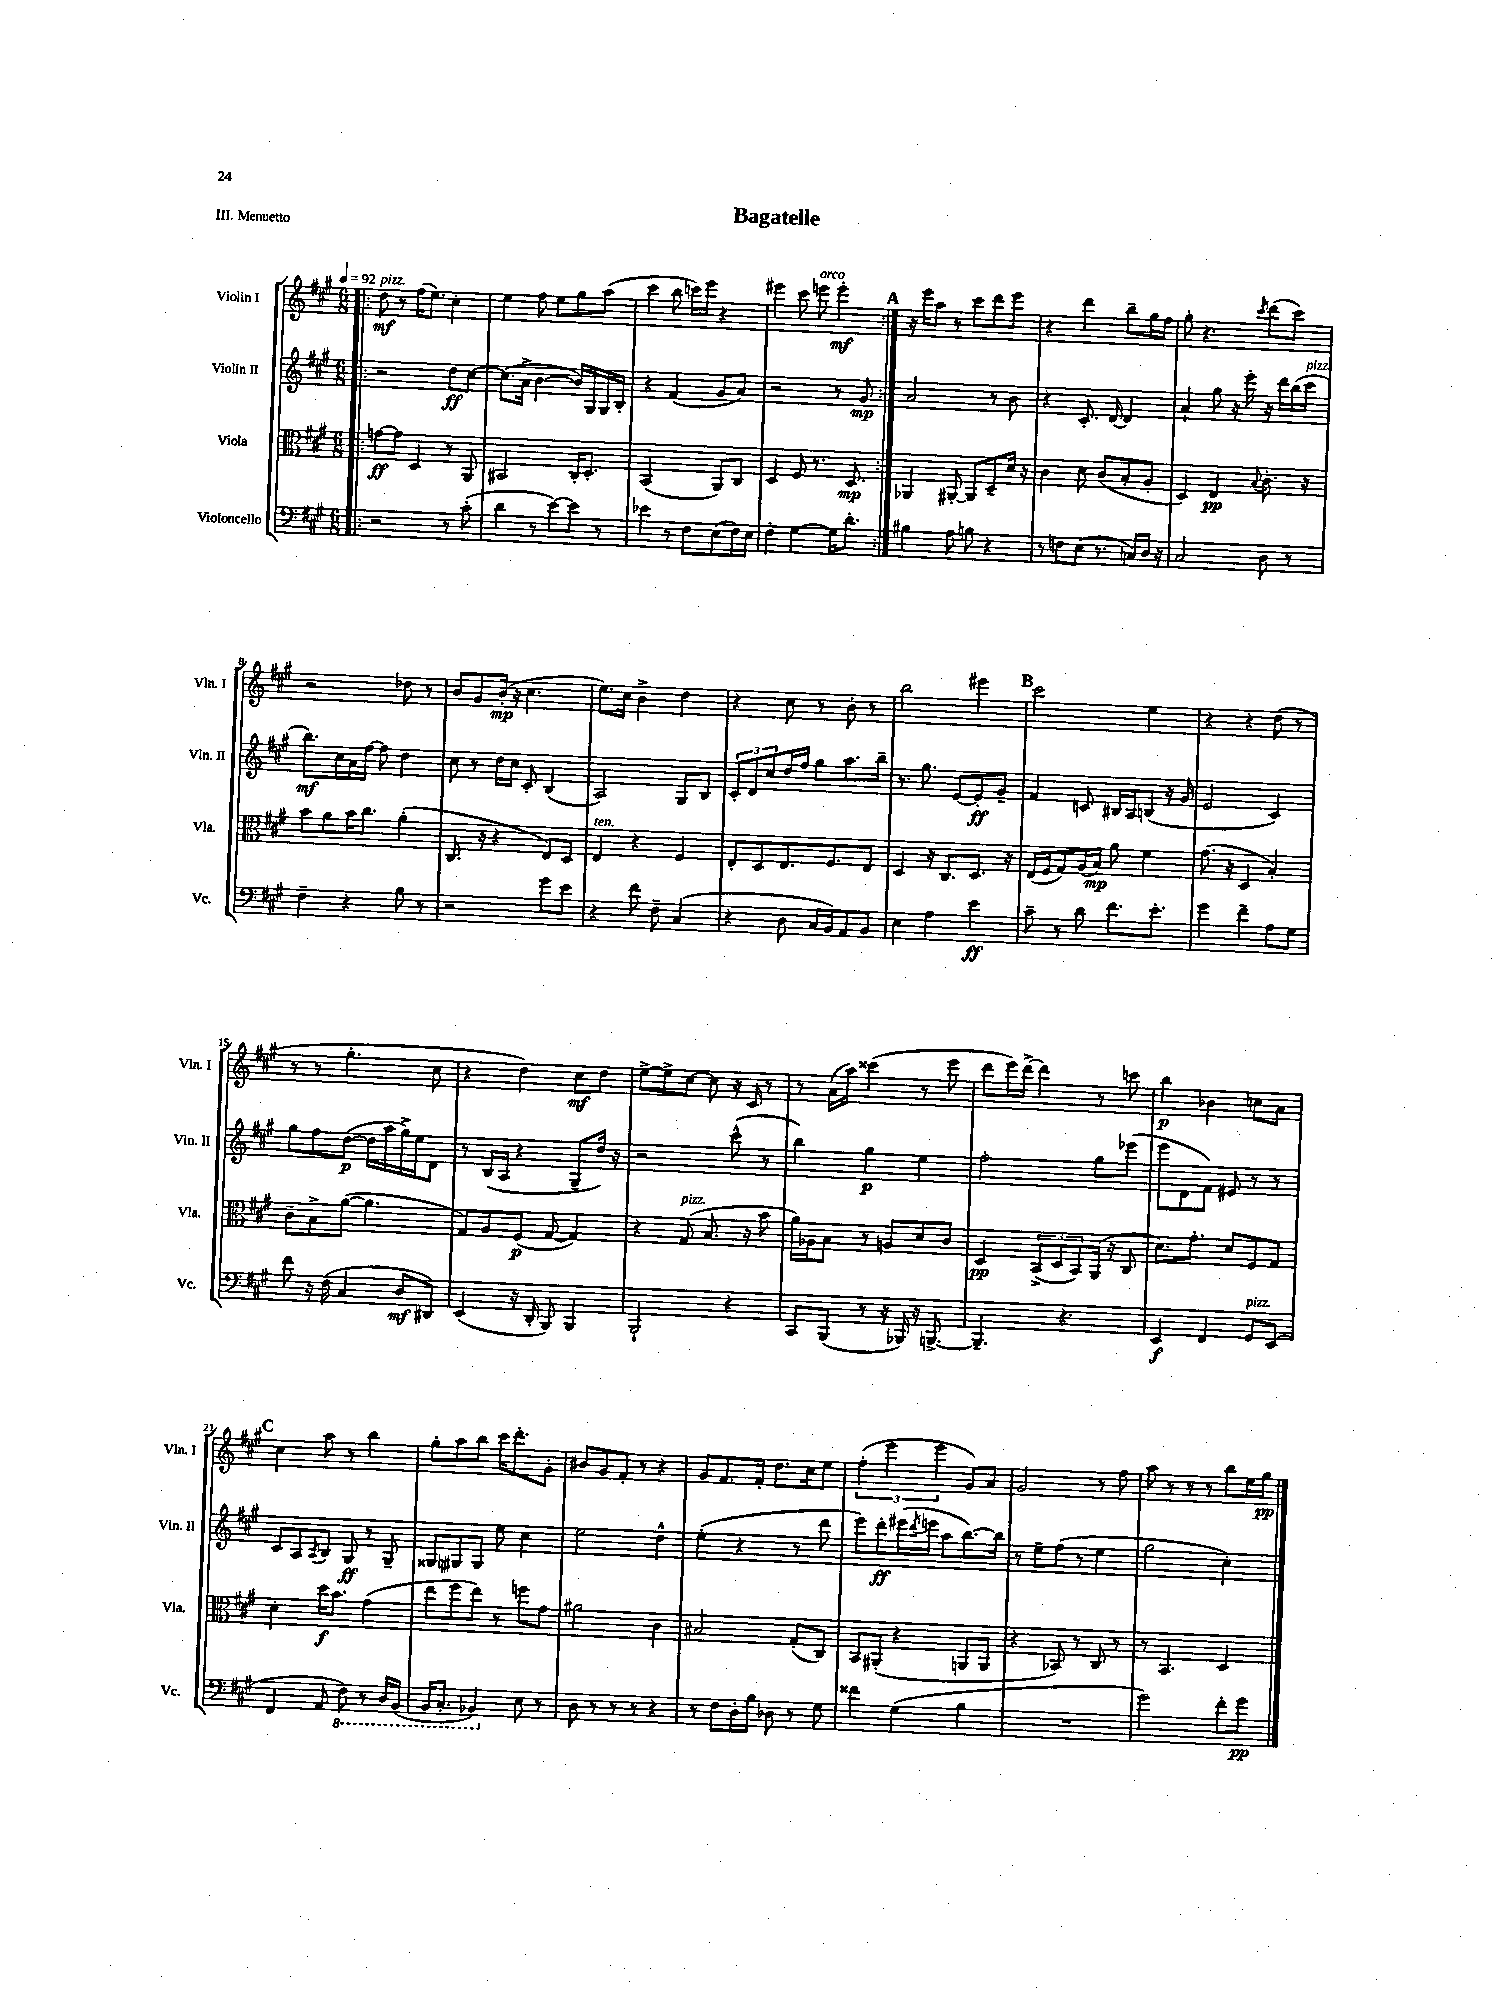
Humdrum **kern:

**kern	**dynam	**kern	**dynam	**kern	**dynam	**kern	**dynam
*part4	*part4	*part3	*part3	*part2	*part2	*part1	*part1
*staff4	*staff4	*staff3	*staff3	*staff2	*staff2	*staff1	*staff1
*I"Violoncello	*	*I"Viola	*	*I"Violin II	*	*I"Violin I	*
*I'Vc.	*	*I'Vla.	*	*I'Vln. II	*	*I'Vln. I	*
*clefF4	*	*clefC3	*	*clefG2	*	*clefG2	*
*k[f#c#g#]	*	*k[f#c#g#]	*	*k[f#c#g#]	*	*k[f#c#g#]	*
*M6/8	*	*M6/8	*	*M6/8	*	*M6/8	*
*MM92	*	*MM92	*	*MM92	*	*MM92	*
=1!|:	=1!|:	=1!|:	=1!|:	=1!|:	=1!|:	=1!|:	=1!|:
!	!	!	!	!	!	!LO:TX:a:i:t=pizz.	!
2r	.	[8gn\L	ff	2r	.	8dd\	mf
.	.	8g\J]	.	.	.	8r	.
.	.	4D/	.	.	.	(16ff#\KL	.
.	.	.	.	.	.	8.ee\J)	.
8r	.	8r	.	8dd\L	ff	4cc#'\	.
(8c#'\	.	8AA/	.	[8cc#\J	.	.	.
=2	=2	=2	=2	=2	=2	=2	=2
4d\	.	2BB#X/	.	(8.cc#\L]	.	4ee\	.
.	.	.	.	16a^\Jk	.	.	.
8r	.	.	.	[4b\	.	8ff#\	.
[8e\L)	.	.	.	.	.	8ee\L	.
8e\J]	.	16C#'/KL	.	16b/LL])	.	8gg#\	.
.	.	8.D'/J	.	16G#/	.	.	.
8r	.	.	.	16G#/	.	(8aa\J	.
.	.	.	.	16B'/JJ	.	.	.
=3	=3	=3	=3	=3	=3	=3	=3
4e-X\	.	(2BB/	.	4r	.	4ccc#\	.
8r	.	.	.	(4f#/	.	8bb\	.
8F#\L	.	.	.	.	.	16cccn\LL)	.
.	.	.	.	.	.	16eee\JJ	.
(8E\	.	8AA/L)	.	8g#/L	.	4r	.
16F#\L)	.	8C#/J	.	8a/J)	.	.	.
16E\JJ	.	.	.	.	.	.	.
=4	=4	=4	=4	=4	=4	=4	=4
4F#'\	.	4D/	.	2r	.	4eee#X\	.
[4G#\	.	8F#/	.	.	.	8ccc#\	.
!	!	!	!	!	!	!LO:TX:a:i:t=arco	!
.	.	8.r	.	.	.	8eeen\	.
16G#\KL]	.	.	.	8r	.	4eee'\	mf
8.d'\J	.	8.D/	mp	.	.	.	.
.	.	.	.	8g#/	mp	.	.
!!LO:REH:place=s1:t=A
=5:|!	=5:|!	=5:|!	=5:|!	=5:|!	=5:|!	=5:|!	=5:|!
4B#X\	.	4AA-X/	.	2a/	.	16r	.
.	.	.	.	.	.	16eee\KL	.
.	.	.	.	.	.	8aa\J	.
8A\	.	[8AA#X'/	.	.	.	8r	.
8Bn\	.	8AA#/L]	.	.	.	8ccc#\L	.
4r	.	8D~/	.	8r	.	8ddd\	.
.	.	16d/Jk	.	8b\	.	8eee\J	.
.	.	16r	.	.	.	.	.
=6	=6	=6	=6	=6	=6	=6	=6
8r	.	4c#\	.	4r	.	4r	.
8Fn\L	.	.	.	.	.	.	.
(8E\J	.	8d\	.	8.c#'/	.	4ddd\	.
8.r	.	(8c#/L	.	.	.	.	.
.	.	.	.	[16d/	.	.	.
.	.	8B'/	.	4d/]	.	8bb~\L	.
16Cn/LL)	.	.	.	.	.	.	.
16D/JJ	.	8A'/J	.	.	.	16gg#\L	.
16r	.	.	.	.	.	16ff#\JJ	.
=7	=7	=7	=7	=7	=7	=7	=7
2C#/	.	4D/)	.	4a`/	.	8gg#'\	.
.	.	.	.	.	.	4.r	.
.	.	4E/	pp	8gg#\	.	.	.
.	.	.	.	16r	.	.	.
.	.	.	.	16eee'\	.	.	.
.	.	8qqB/	.	.	.	8qccc#/	.
8D\	.	8.c#'\	.	16r	.	(8ddd\L	.
.	.	.	.	16ddd\LL	.	.	.
8r	.	.	.	(16bb\	.	8ccc#\J)	.
!	!	!	!	!LO:TX:a:i:t=pizz.	!	!	!
.	.	16r	.	16ccc#\JJ	.	.	.
!!LO:LB:g=z
=8	=8	=8	=8	=8	=8	=8	=8
4F#~\	.	8b\L	.	8.bb\L)	mf	2r	.
.	.	8a\	.	.	.	.	.
.	.	.	.	16cc#\L	.	.	.
4r	.	16b\K	.	16a\	.	.	.
.	.	8.cc#\J	.	[16ff#\JJ	.	.	.
.	.	.	.	8ff#\]	.	.	.
8B\	.	(4a'\	.	4dd\	.	8dd-X\	.
8r	.	.	.	.	.	8r	.
=9	=9	=9	=9	=9	=9	=9	=9
2r	.	8.C#/	.	8cc#\	.	8b/L	.
.	.	.	.	8r	.	8g#/	.
.	.	16r	.	.	.	.	.
.	.	4r	.	16dd\LL	.	(16b'/Jk	mp
.	.	.	.	16cc#\JJ	.	16r	.
.	.	.	.	8c#'/	.	4.cc#\	.
8g#\L	.	8E/L)	.	(4B/	.	.	.
8e\J	.	8D/J	.	.	.	.	.
=10	=10	=10	=10	=10	=10	=10	=10
!	!	!LO:TX:a:i:t=ten.	!	!	!	!	!
4r	.	4E/	.	2A/)	.	8.ee\L)	.
.	.	.	.	.	.	16cc#\Jk	.
8f#\	.	4r	.	.	.	4b^\	.
8F#~\	.	.	.	.	.	.	.
(4C#/	.	4F#/	.	8G#/L	.	4dd\	.
.	.	.	.	8B/J	.	.	.
=11	=11	=11	=11	=11	=11	=11	=11
4r	.	8E'/L	.	12c#'/L	.	4r	.
.	.	.	.	12d/	.	.	.
.	.	8D/	.	.	.	.	.
.	.	.	.	12cc#/	.	.	.
8D\	.	8.E/	.	16dd/L	.	8cc#\	.
.	.	.	.	16ff#/JJ	.	.	.
16C#/LL	.	.	.	8gg#\L	.	8r	.
16BB/J)	.	8.F#/	.	.	.	.	.
8AA/	.	.	.	8.aa\	.	8b'\	.
8BB/J	.	8E/J	.	.	.	8r	.
.	.	.	.	16bb~\Jk	.	.	.
=12	=12	=12	=12	=12	=12	=12	=12
4E\	.	4D/	.	8.r	.	2bb\	.
.	.	.	.	8.gg#\	.	.	.
4A\	.	16r	.	.	.	.	.
.	.	8.C#/L	.	.	.	.	.
.	.	.	.	[8e/L	.	.	.
4e\	ff	8.D/J	.	8e'/]	ff	4eee#X\	.
.	.	.	.	8g#~/J	.	.	.
.	.	16r	.	.	.	.	.
!!LO:REH:place=s1:t=B
=13	=13	=13	=13	=13	=13	=13	=13
8c#~\	.	(16E/LL	.	4f#/	.	2ccc#\	.
.	.	16F#/J	.	.	.	.	.
8r	.	8G#/)	.	.	.	.	.
8d\	.	(16A/L	.	8cn/	.	.	.
.	.	16B/JJ)	mp	.	.	.	.
8.f#\L	.	8a\	.	16B#X/LL	.	.	.
.	.	.	.	16A/J	.	.	.
.	.	4f#\	.	(8Bn/J	.	4ee\	.
8.e'\J	.	.	.	.	.	.	.
.	.	.	.	16r	.	.	.
.	.	.	.	16g#/	.	.	.
=14	=14	=14	=14	=14	=14	=14	=14
4g#\	.	(8.g#\	.	2e/	.	4r	.
.	.	16r	.	.	.	.	.
4f#~\	.	4D/	.	.	.	4r	.
8A\L	.	4B'/)	.	4c#/)	.	(8dd\	.
8G#\J	.	.	.	.	.	8r	.
!!LO:LB:g=z
=15	=15	=15	=15	=15	=15	=15	=15
8f#\	.	8c#~\L	.	8gg#\L	.	8r	.
16r	.	8B^\	.	8ff#\	.	8r	.
(16F#\	.	.	.	.	.	.	.
4C#/	.	([8a\J	.	([8dd\J	p	4.gg#'\	.
.	.	4.a\]	.	16dd\LL]	.	.	.
.	.	.	.	16aa\	.	.	.
8D/L	mf	.	.	16gg#^\)	.	.	.
.	.	.	.	16ee\J	.	.	.
8DD#X/J)	.	.	.	8d\J	.	8cc#\	.
=16	=16	=16	=16	=16	=16	=16	=16
(4EE/	.	8G#/L)	.	8r	.	4r	.
.	.	8A/	.	(16B/LL	.	.	.
.	.	.	.	16A/JJ	.	.	.
16r	.	(8F#/J	p	4r	.	4dd\)	.
16DD'/	.	.	.	.	.	.	.
8BBB/)	.	[8G#/	.	.	.	.	.
4BBB/	.	4G#/])	.	8G#~/L	.	8cc#\L	mf
.	.	.	.	16dd/Jk)	.	8dd\J	.
.	.	.	.	16r	.	.	.
=17	=17	=17	=17	=17	=17	=17	=17
2BBB`/	.	4r	.	2r	.	[8ee^\L	.
.	.	.	.	.	.	8ee^\]	.
!	!	!LO:TX:a:i:t=pizz.	!	!	!	!	!
.	.	(8G#/	.	.	.	[8cc#\J	.
.	.	8.B/	.	.	.	8cc#\]	.
4r	.	.	.	(8ccc#^^\	.	16r	.
.	.	16r	.	.	.	16c#/	.
.	.	8b\	.	8r	.	8r	.
=18	=18	=18	=18	=18	=18	=18	=18
8CC#/L	.	16a\LL)	.	4bb\)	.	8r	.
.	.	16A-X\J	.	.	.	.	.
(8BBB/J	.	8B\J	.	.	.	(16a\LL	.
.	.	.	.	.	.	16aa\JJ)	.
8r	.	8r	.	4gg#\	p	(4ccc##X\	.
16r	.	8An/L	.	.	.	.	.
16BBB-X/)	.	.	.	.	.	.	.
16r	.	8d/	.	4ee\	.	8r	.
[8.BBBn^/	.	.	.	.	.	.	.
.	.	8c#/J	.	.	.	8eee\	.
=19	=19	=19	=19	=19	=19	=19	=19
4.BBB~/]	.	4D/	pp	2ff#'\	.	8ddd\L	.
.	.	.	.	.	.	16eee\L)	.
.	.	.	.	.	.	[16ddd^\JJ	.
.	.	(12BB^/L	.	.	.	4ddd\]	.
.	.	12D/	.	.	.	.	.
4.r	.	.	.	.	.	.	.
.	.	12BB/)	.	.	.	.	.
.	.	(16AA/Jk	.	8gg#\L	.	8r	.
.	.	16r	.	.	.	.	.
.	.	8C#/	.	(8eee-X\J	.	8cccn\	.
=20	=20	=20	=20	=20	=20	=20	=20
4EE/	f	8.d\L)	.	8eee\L	.	4bb\	p
.	.	.	.	8d\	.	.	.
.	.	8.g#'\J	.	.	.	.	.
4FF#/	.	.	.	8f#\J)	.	4b-X\	.
.	.	8d/L	.	8e#X/	.	.	.
!LO:TX:a:i:t=pizz.	!	!	!	!	!	!	!
8GG#/L	.	8F#/	.	8r	.	8ccn\L	.
(8EE/J	.	8G#/J	.	8r	.	8a\J	.
!!LO:LB:g=z
!!LO:REH:place=s1:t=C
=21	=21	=21	=21	=21	=21	=21	=21
4FF#/	.	4d'\	.	8c#/L	.	4cc#\	.
.	.	.	.	8A/	.	.	.
.	.	.	.	8qA/	.	.	.
8AA/	.	16dd\KL	f	8B/J	.	8aa\	.
.	.	8.b\J	.	.	.	.	.
*8ba	*	*	*	*	*	*	*
8FF#\)	.	.	.	8G#/	ff	8r	.
8r	.	(4g#\	.	8r	.	4bb\	.
16DD/LL	.	.	.	8G#~/	.	.	.
(16BBB/JJ	.	.	.	.	.	.	.
=22	=22	=22	=22	=22	=22	=22	=22
16BBB/KL	.	8ee\L	.	8G##X/L	.	8gg#'\L	.
8.CC#'/J	.	.	.	.	.	.	.
.	.	8ff#\	.	8G#X/	.	8aa\	.
4BBB-X/)	.	8ee\J)	.	8G#/J	.	8bb\J	.
.	.	8r	.	8ee\	.	16ccc#\KL	.
.	.	.	.	.	.	8.ddd'\	.
*X8ba	*	*	*	*	*	*	*
8E\	.	8ffn\L	.	4cc#\	.	.	.
8r	.	8g#\J	.	.	.	8g#'\J	.
=23	=23	=23	=23	=23	=23	=23	=23
8D\	.	2a#X\	.	2ee\	.	8b#X/L	.
8r	.	.	.	.	.	8g#/	.
8r	.	.	.	.	.	8f#'/J	.
8r	.	.	.	.	.	8r	.
4r	.	4c#\	.	4dd^^\	.	4r	.
=24	=24	=24	=24	=24	=24	=24	=24
8r	.	2B#X/	.	(4ee'\	.	8g#/L	.
8F#\L	.	.	.	.	.	8.f#/	.
16D'\L	.	.	.	4r	.	.	.
16B\JJ	.	.	.	.	.	16f#'/Jk	.
8D-X\	.	.	.	.	.	8.dd\L	.
8r	.	(8G#'/L	.	8r	.	.	.
.	.	.	.	.	.	16cc#\k	.
8G#\	.	8C#/J)	.	8ddd\	.	8ee\J	.
=25	=25	=25	=25	=25	=25	=25	=25
4f##X\	.	8BB/L	.	8eee\L)	.	(6ff#'\	.
.	.	(8AA#X'/J	.	8ddd'\	ff	.	.
.	.	.	.	.	.	6eee\	.
(4G#\	.	4r	.	(16eee#X\L	.	.	.
.	.	.	.	8qddd/	.	.	.
.	.	.	.	16eeen\JJ	.	.	.
.	.	.	.	.	.	6eee\	.
.	.	.	.	8aa\L	.	.	.
4B\	.	8AAn/L	.	[8.bb\)	.	8g#/L)	.
.	.	8AA/J	.	.	.	8a/J	.
.	.	.	.	16bb\Jk]	.	.	.
=26	=26	=26	=26	=26	=26	=26	=26
2.r	.	4r	.	8r	.	2g#/	.
.	.	.	.	8ee~\L	.	.	.
.	.	8BB-X/)	.	(8ff#\J	.	.	.
.	.	8r	.	8r	.	.	.
.	.	8C#/	.	4ee\	.	8r	.
.	.	8r	.	.	.	8ff#\	.
=27	=27	=27	=27	=27	=27	=27	=27
2g#\)	.	8r	.	2gg#\	.	8aa\	.
.	.	4.BB/	.	.	.	8r	.
.	.	.	.	.	.	8r	.
.	.	.	.	.	.	8r	.
8f#'\L	.	4D/	.	4cc#'\)	.	8bb\L	.
8g#\J	pp	.	.	.	.	16ee\L	.
.	.	.	.	.	.	16gg#\JJ	pp
==	==	==	==	==	==	==	==
*-	*-	*-	*-	*-	*-	*-	*-
